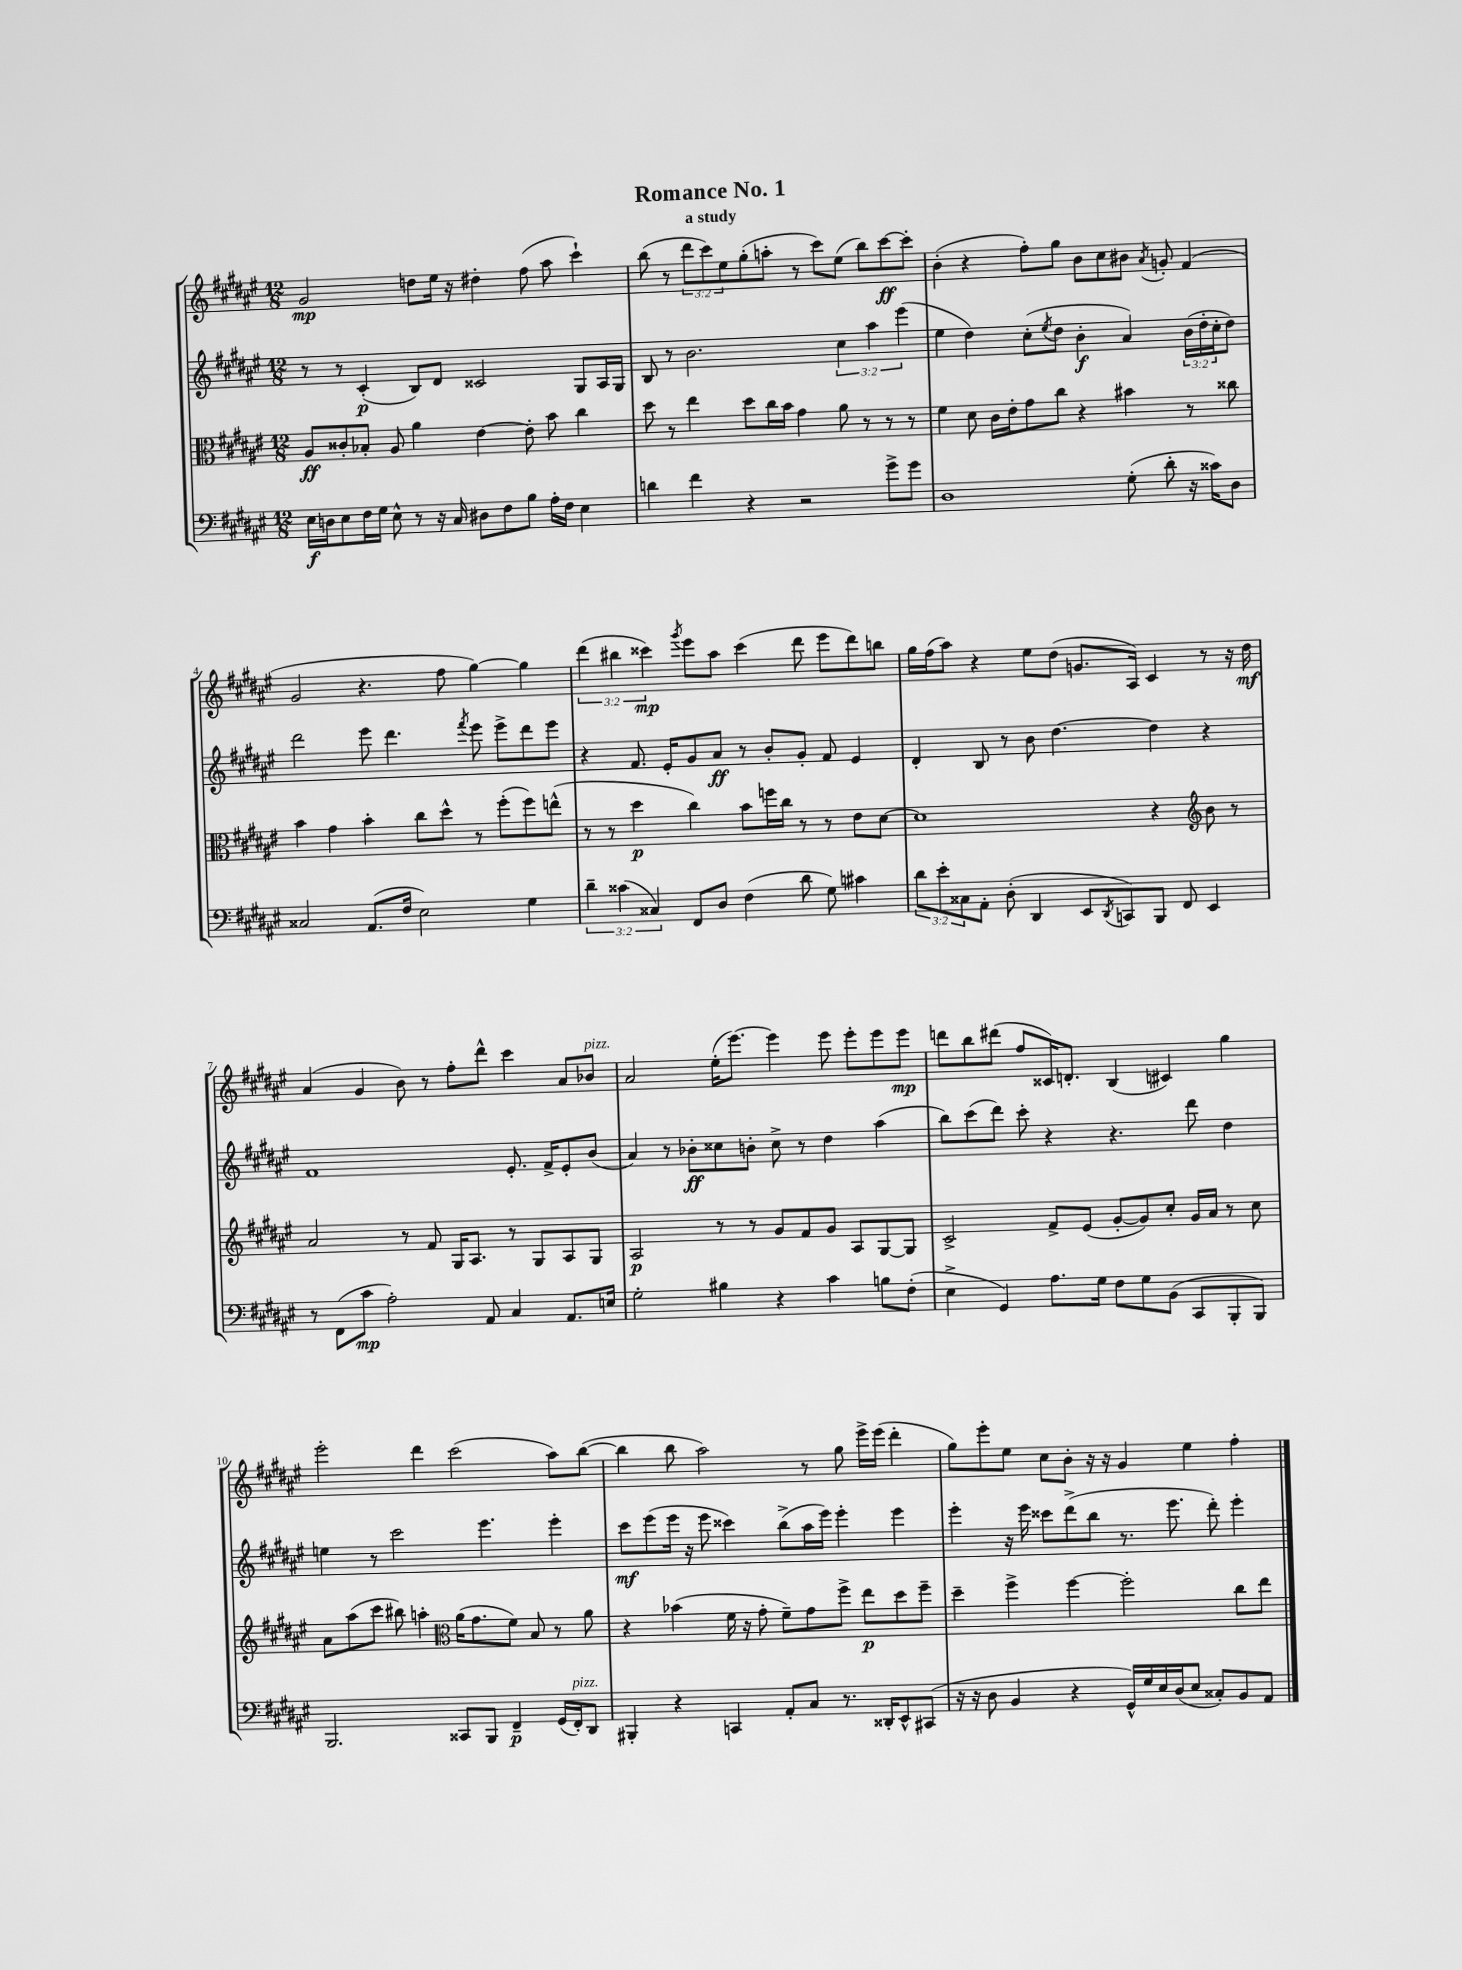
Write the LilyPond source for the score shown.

\header { title = "Romance No. 1" subtitle = "a study" }
<<
\new StaffGroup <<
\new Staff = "s0" {
    \clef treble \key fis \major \numericTimeSignature \time 12/8 \override Staff.TupletNumber.text = #tuplet-number::calc-fraction-text
    gis'2\mp d''8 eis''16 r16 dis''4-. fis''8( ais''8 cis'''4-!) |
    b''8( r8 \tuplet 3/2 { dis'''8 cis'''8) eis''8 } gis''8-.( a''8-. r8 cis'''8) eis''8( b''8) cis'''8~\ff cis'''8-. |
    b'4-.( r4 fis''8-.) gis''8 b'8 cis''8 bis'8 \acciaccatura { ais'8 } g'8-. fis'4( |
    gis'2 r4. fis''8 gis''4~) gis''4 |
    \tuplet 3/2 { dis'''4( bis''4 cisis'''4\mp) } \acciaccatura { gis'''8 } eis'''8 ais''8 cisis'''4( dis'''8 eis'''8 dis'''8) b''8 |
    gis''16 fis''16( ais''8) r4 eis''8 dis''8( g'8. ais16) cis'4 r8 r16 dis''16\mf |
    ais'4( gis'4 b'8) r8 fis''8-. dis'''8-^ cis'''4 ais'8 bes'8^\markup { \italic "pizz." } |
    ais'2 eis''16-.( eis'''8.~) eis'''4 eis'''8 eis'''8-. eis'''8 eis'''8\mp |
    d'''8 b''8 dis'''8( fis''8 cisis'16) d'8.-. b4( cis'4) gis''4 |
    eis'''2-. dis'''4 cis'''2( ais''8) b''8~( |
    b''4 b''8 ais''2) r8 gis''8 eis'''16-> eis'''16( dis'''4-. |
    gis''8) eis'''8-. eis''8 cis''8 b'8-. r16 r16 gis'4 eis''4 fis''4-. \bar "|." |
}
\new Staff = "s1" {
    \clef treble \key fis \major \numericTimeSignature \time 12/8 \override Staff.TupletNumber.text = #tuplet-number::calc-fraction-text
    r8 r8 cis'4-.\p( b8) dis'8 cisis'2 gis8 ais16 gis16 |
    b8 r8 b'2. \tuplet 3/2 { cis''4 ais''4 eis'''4( } |
    eis''4 dis''4) cis''8-.( \acciaccatura { eis''8 } dis''8 b'4-.\f ais'4) \tuplet 3/2 { b'16( dis''16-. cis''16-. } dis''8) |
    dis'''2 eis'''8 dis'''4. \acciaccatura { fis'''8 } eis'''8 eis'''8-> dis'''8 eis'''8 |
    r4 fis'8. eis'16-. gis'8 ais'8\ff r8 b'8-. gis'8-. fis'8 eis'4 |
    dis'4-. b8 r8 b'8 dis''4.~ dis''4 r4 |
    fis'1 eis'8.-. fis'16-> eis'8-. b'8( |
    ais'4) r8 bes'8-.\ff cisis''8 b'8-. cisis''8-> r8 dis''4 ais''4( |
    b''8) cis'''8( dis'''8) cis'''8-. r4 r4. dis'''8 dis''4 |
    e''4 r8 cis'''2 eis'''4. eis'''4-. |
    cis'''8\mf eis'''8( eis'''16 r16 eis'''8 cisis'''4) b''8->( ais''16 eis'''16) eis'''4-. eis'''4 |
    eis'''4-. r16 eis'''16 cisis'''8 dis'''8->( b''8 r8. eis'''8. dis'''8-.) eis'''4-. \bar "|." |
}
\new Staff = "s2" {
    \clef alto \key fis \major \numericTimeSignature \time 12/8
    ais8\ff cisis'8-. bes8-. ais8 ais'4 eis'4~ eis'8-. b'8 cis''4 |
    dis''8 r8 eis''4 dis''8 cis''16 b'16 gis'4 ais'8 r8 r8 r8 |
    fis'4 dis'8 cis'16 eis'16-. gis'8 cis''8 r4 bis'4 r8 cisis''8 |
    b'4 gis'4 b'4-. cis''8 dis''8-^ r8 fis''8-.( fis''8) e''8-^( |
    r8 r8 dis''4\p cis''4) b'8 f''16 cis''16 r8 r8 eis'8 dis'8~ |
    dis'1 r4 \clef treble b'8 r8 |
    ais'2 r8 fis'8 gis16 ais8. r8 gis8 ais8 gis8 |
    ais2\p r8 r8 gis'8 fis'8 gis'8 ais8 gis8~ gis8 |
    cis'2-> fis'8-> eis'8( gis'8~-. gis'8) cis''8-. gis'16 ais'16 r8 cis''8 |
    ais'8 ais''8( cis'''8 bis''8) a''4-. \clef alto ais'16( gis'8. fis'8) b8 r8 ais'8 |
    r4 bes'4( fis'16 r16 gis'8-. fis'8--) gis'8 fis''8-> eis''8\p dis''8 fis''8-- |
    dis''4-- fis''4-> fis''4~ fis''2-. cis''8 eis''8 \bar "|." |
}
\new Staff = "s3" {
    \clef bass \key fis \major \numericTimeSignature \time 12/8 \override Staff.TupletNumber.text = #tuplet-number::calc-fraction-text
    eis16\f d16 eis8 fis16 gis16 eis8-^ r8 r16 cis16 dis8 fis8 b8 ais16-. fis16 eis4 |
    d'4 fis'4 r4 r2 gis'8-> gis'8 |
    dis1 gis8-.( dis'8-. r16 cisis'16) dis8 |
    cisis2 ais,8.( fis16 eis2) gis4 |
    \tuplet 3/2 { dis'4-- cisis'4( cisis4) } fis,8 dis8 fis4( dis'8 gis8) cis'4 |
    \tuplet 3/2 { dis'8 eis'8-. cisis8 } ais,8-. dis8-.( dis,4 eis,8 \acciaccatura { dis,8 } c,8) b,,8 fis,8 eis,4 |
    r8 fis,8( cis'8\mp ais2-.) ais,8 cis4 ais,8. e16 |
    gis2-. bis4 r4 cis'4 b8 fis8-.( |
    eis4-> gis,4) ais8. gis16 fis8 gis8 b,8( cis,8 b,,8-. b,,8) |
    b,,2. cisis,8 b,,8 fis,4--\p gis,16( fis,16-.^\markup { \italic "pizz." }) dis,8 |
    bis,,4-. r4 c,4 ais,8-. cis8 r8. disis,16-. eis,8-^ cis,8( |
    r16 r16 dis8 b,4 r4 gis,16-^) gis16 eis16 dis16( eis8 cisis8-.) b,8 ais,8 \bar "|." |
}
>>
>>
